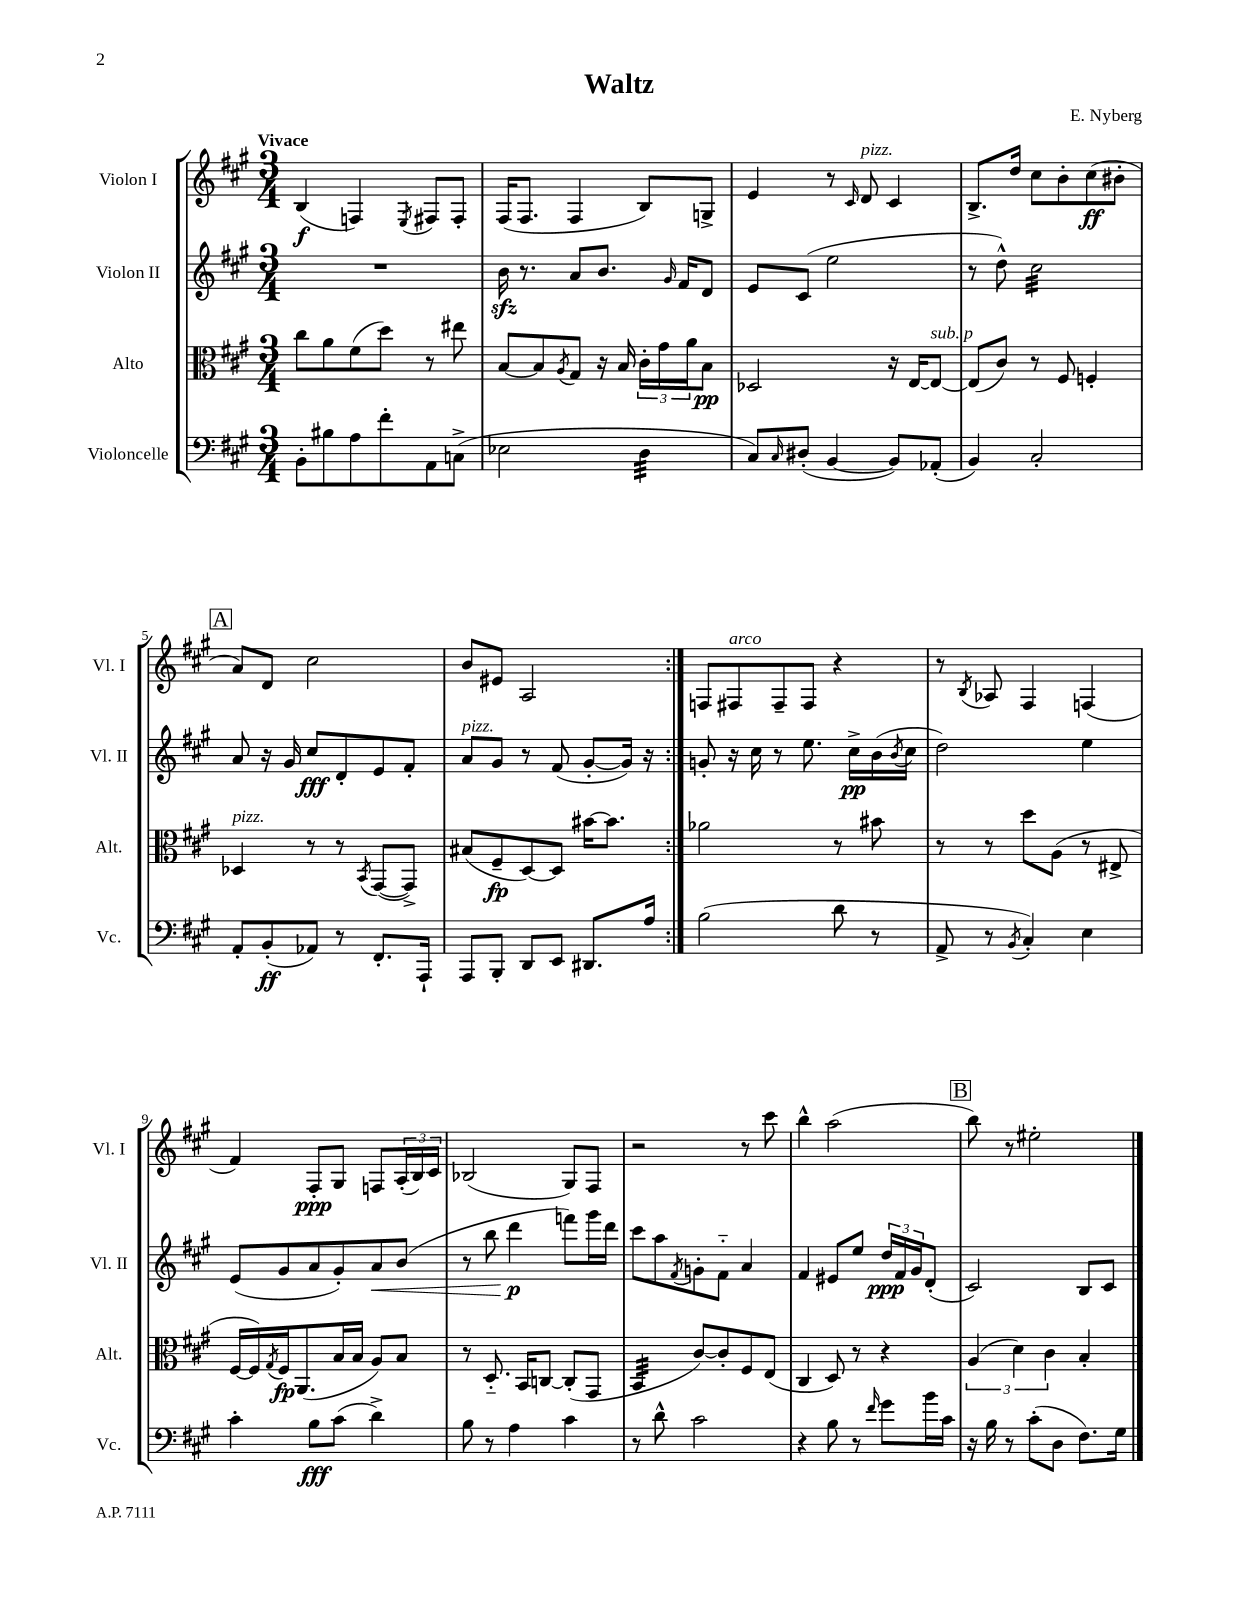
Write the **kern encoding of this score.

**kern	**kern	**kern	**kern
*staff4	*staff3	*staff2	*staff1
*clefF4	*clefC3	*clefG2	*clefG2
*k[f#c#g#]	*k[f#c#g#]	*k[f#c#g#]	*k[f#c#g#]
*M3/4	*M3/4	*M3/4	*M3/4
8BB'	8cc#	2.r	(4B
8B#	8a	.	.
8A	(8f#	.	4F)
8f#'	8dd)	.	.
.	.	.	8qE
8AA	8r	.	8F#
(8C^	8ee#	.	8F#'
=	=	=	=
2E-	[8B	16b	(16F#
.	.	8.r	8.F#
.	8B]	.	.
.	8qA	.	.
.	8G#	8a	4F#
.	16r	8.b	.
.	16B	.	.
4D	24c#'	.	8B)
.	24g#	.	.
.	.	16qqg#	.
.	.	16f#	.
.	24a	.	.
.	8B	8d	8G^
=	=	=	=
8C#)	2D-	8e	4e
16qqC#	.	.	.
(8D#'	.	(8c#	.
[4BB	.	2ee	8r
.	.	.	16qqc#
.	.	.	8d
8BB])	16r	.	4c#
.	[16E	.	.
(8AA-'	8E_	.	.
=	=	=	=
4BB)	(8E]	8r	8.B^
.	8c#)	8dd^^)	.
.	.	.	16dd
2C#'	8r	2cc#	8cc#
.	8F#	.	8b'
.	4F'	.	(8cc#
.	.	.	8b#'
=	=	=	=
8AA'	4D-	8a	8a)
(8BB'	.	16r	8d
.	.	16g#	.
8AA-)	8r	8cc#	2cc#
8r	8r	8d'	.
.	8qBB	.	.
8.FF#'	([8GG#	8e	.
.	8GG#^])	8f#'	.
16AAA`	.	.	.
=	=	=	=
8AAA	(8B#	8a	8b
8BBB'	8F#~	8g#	8e#
8DD	[8D)	8r	2A
8EE	8D]	(8f#	.
8.DD#	[16b#	[8g#'	.
.	8.b#]	.	.
.	.	16g#])	.
16A	.	16r	.
=:|!	=:|!	=:|!	=:|!
(2B	2a-	8g'	8F
.	.	16r	8F#
.	.	16cc#	.
.	.	8r	8F#~
.	.	8.ee	8F#
8d	8r	.	4r
.	.	16cc#^	.
8r	8b#	(16b	.
.	.	8qb	.
.	.	16cc#	.
=	=	=	=
8AA^	8r	2dd)	8r
.	.	.	8qB
8r	8r	.	8A-
8qBB	.	.	.
4C#')	8dd	.	4F#
.	(8A	.	.
4E	8r	4ee	(4F
.	8E#^	.	.
=	=	=	=
4c#'	[16F#	(8e	4f#)
.	16F#])	.	.
.	8qG#	.	.
.	16F#	8g#	.
.	(8.AA	.	.
8B	.	8a	8F#'
(8c#	16B	8g#')	8G#
.	16B	.	.
4d^)	8A)	8a	8F
.	8B	(8b	(24A'
.	.	.	24B)
.	.	.	24c#
=	=	=	=
8B	8r	8r	(2B-
8r	8.D'~	8bb	.
4A	.	4ddd	.
.	16BB	.	.
.	[8C	.	.
4c#	(8C']	8fff)	8G#)
.	8GG#	16ggg#	8F#
.	.	16ddd	.
=	=	=	=
8r	4BB	8ccc#	2r
8d^^	.	8aa	.
.	.	8qf#	.
2c#	[8c#)	8g'	.
.	8c#']	8f#'~	.
.	8F#	4a	8r
.	(8E	.	8ccc#
=	=	=	=
4r	4C#	4f#	4bb^^
8B	8D)	8e#	(2aa
8r	8r	8ee	.
16qqf#	.	.	.
8g#	4r	24dd	.
.	.	24f#	.
.	.	24g#	.
16b	.	(8d'	.
16c#	.	.	.
=	=	=	=
16r	(6A	2c#)	8bb)
16B	.	.	.
8r	.	.	8r
.	6d)	.	.
(8c#'	.	.	2ee#'
.	6c#	.	.
8D	.	.	.
8.F#)	4B'	8B	.
.	.	8c#	.
16G#	.	.	.
==	==	==	==
*-	*-	*-	*-
